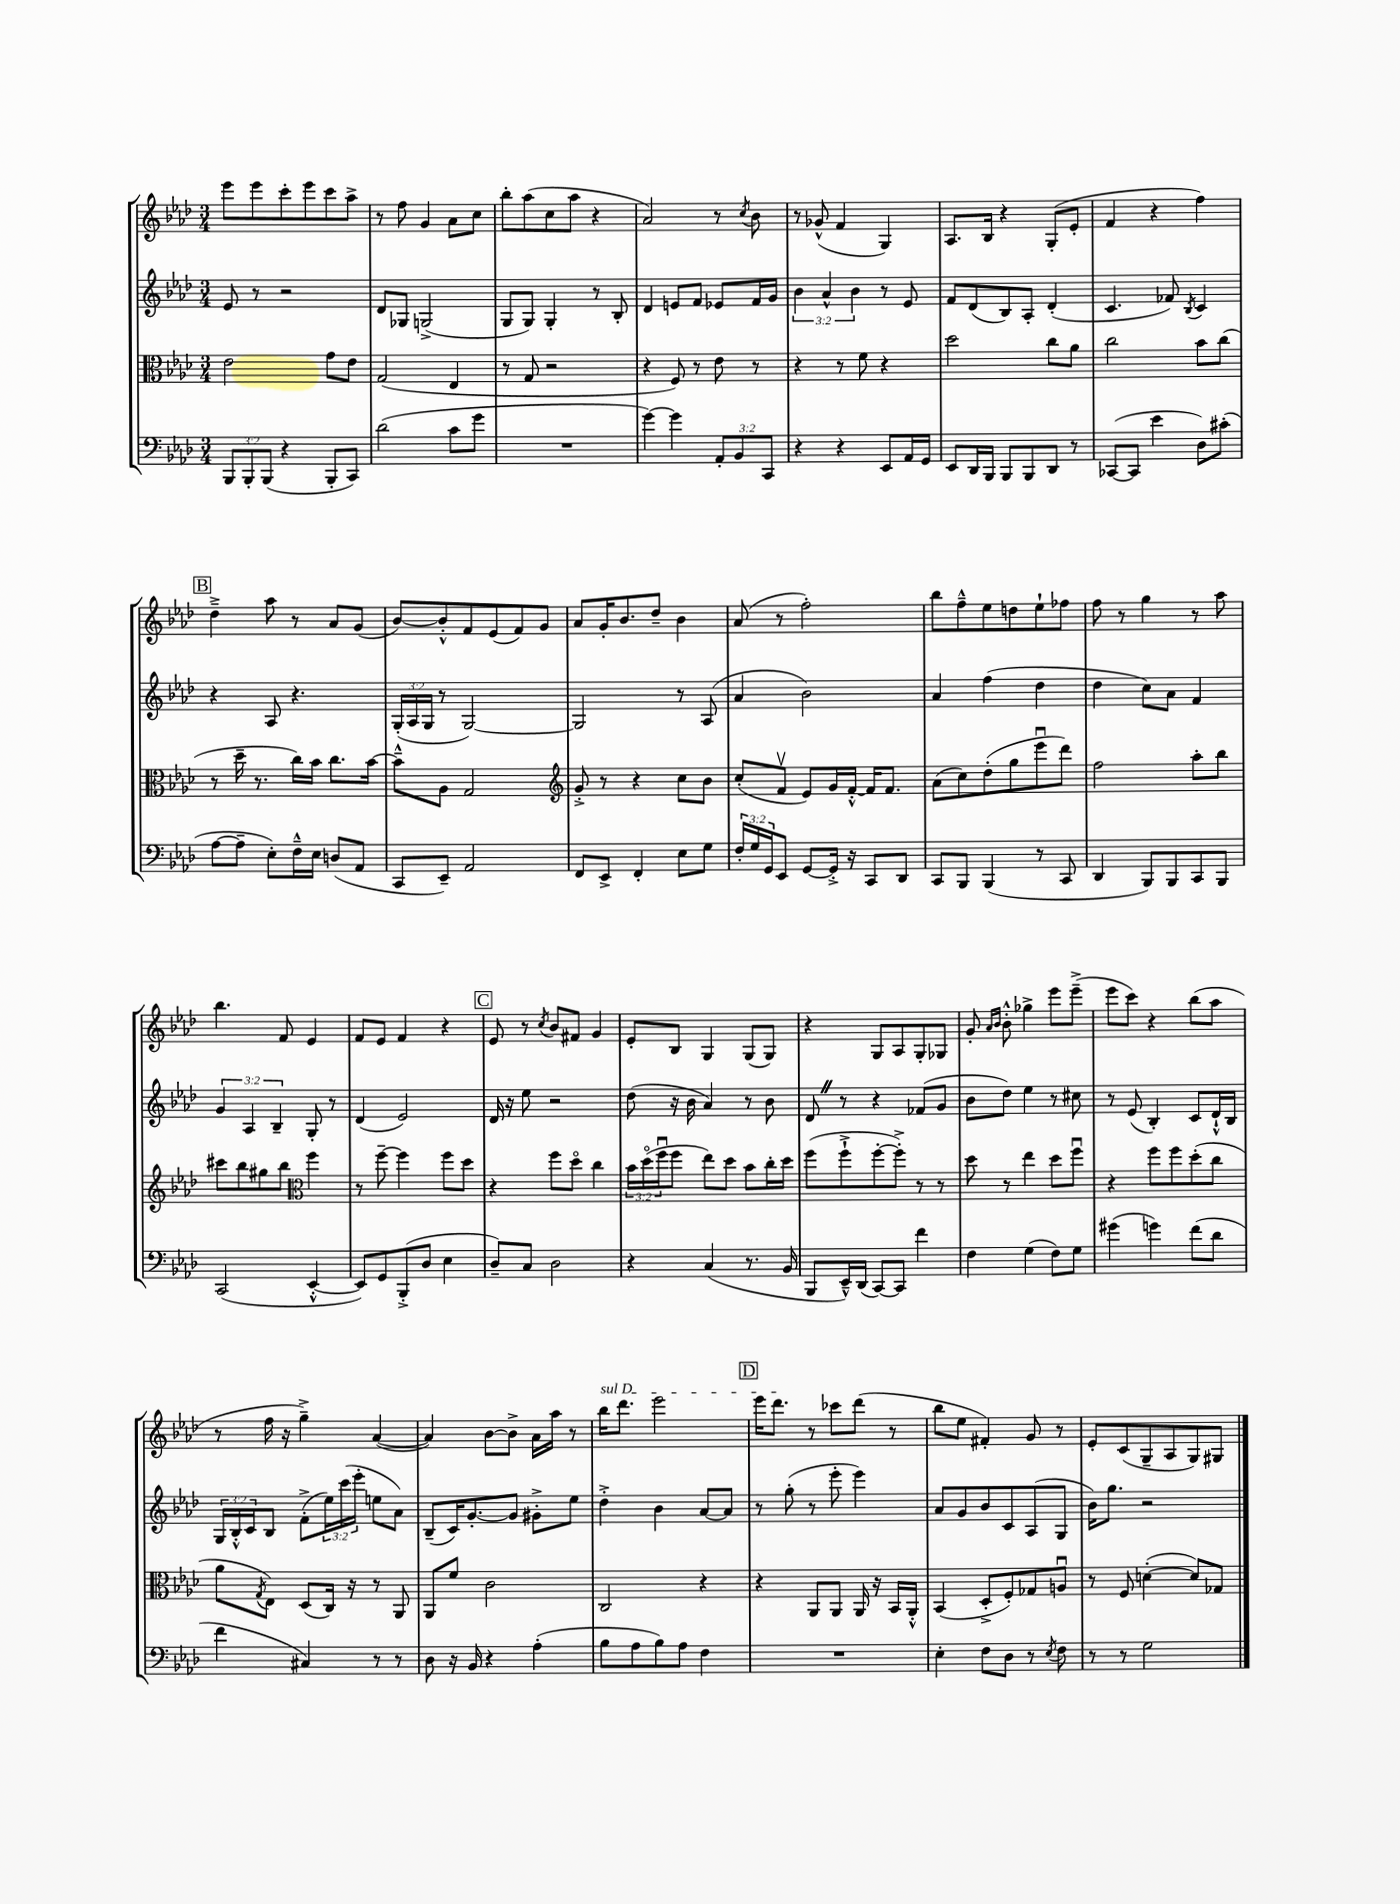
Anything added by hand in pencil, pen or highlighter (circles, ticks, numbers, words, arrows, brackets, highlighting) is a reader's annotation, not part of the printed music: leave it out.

**kern	**kern	**kern	**kern
*part4	*part3	*part2	*part1
*staff4	*staff3	*staff2	*staff1
*clefF4	*clefC3	*clefG2	*clefG2
*k[b-e-a-d-]	*k[b-e-a-d-]	*k[b-e-a-d-]	*k[b-e-a-d-]
*M3/4	*M3/4	*M3/4	*M3/4
=101	=101	=101	=101
12BBB-/L	2e-\	8e-/	8eee-\L
12BBB-'/	.	.	.
.	.	8r	8eee-\
(12BBB-/J	.	.	.
4r	.	2r	8ccc'\
.	.	.	8eee-\
8BBB-'/L	8g\L	.	8ccc\
8CC/J)	8e-\J	.	8aa-^\J
=102	=102	=102	=102
(2d-\	(2G/	8d-/L	8r
.	.	8G-X/J	8ff\
.	.	(2Gn^/	4g/
8c\L	4E-/	.	8a-\L
8g\J	.	.	8cc\J
=103	=103	=103	=103
2.r	8r	8G/L	8bb-'\L
.	8G/	8G/J)	(8aa-\
.	2r	4G'/	8cc\
.	.	.	8aa-\J
.	.	8r	4r
.	.	8B-'/	.
=104	=104	=104	=104
[4g\)	4r	4d-/	2a-/)
4g\]	8F/)	8en/L	.
.	8r	8f/J	.
12AA-'/L	8e-\	8e-X/L	8r
12BB-/	.	.	.
.	.	.	8qcc/
.	8r	16f/L	8b-\
12CC/J	.	.	.
.	.	16g/JJ	.
=105	=105	=105	=105
4r	4r	6b-\	8r
.	.	.	(8g-X^^/
.	.	6a-^^/	.
4r	8r	.	4f/
.	.	6b-\	.
.	8f\	.	.
8EE-/L	4r	8r	4G/)
16AA-/L	.	8e-/	.
16GG/JJ	.	.	.
=106	=106	=106	=106
8EE-/L	2dd-\	8f/L	8.A-/L
16DD-/L	.	(8d-/	.
16BBB-/JJ	.	.	16B-/Jk
8BBB-/L	.	8B-/)	4r
8BBB-/	.	8A-'/J	.
8DD-/J	8cc\L	(4d-'/	(8G'/L
8r	8a-\J	.	8e-'/J
=107	=107	=107	=107
([8CC-X/L	2cc\	4.c/	4f/
8CC-/J]	.	.	.
4e-\	.	.	4r
.	.	8f-X/)	.
.	.	8qB-/	.
8D-\L)	8b-\L	4c/	4ff\)
(8c#X'\J	(8cc\J	.	.
!!LO:LB:g=z
!!LO:REH:place=s1:t=B
=108	=108	=108	=108
[8A-\L	8r	4r	4dd-~^\
8A-~\J]	16dd-~\	.	.
.	8.r	.	.
8E-'\L)	.	8A-/	8aa-\
16F~^^\L	16cc\LL)	4.r	8r
16E-\JJ	16b-\JJ	.	.
(8Dn/L	8.cc\L	.	8a-/L
8AA-/J	.	.	(8g/J
.	[16b-\Jk	.	.
=109	=109	=109	=109
8CC/L	8b-~^^\L]	(24G'/LL	[8b-/L)
.	.	24A-/	.
.	.	24G/JJ	.
8EE-~/J)	8A-\J	8r	8b-'^^/]
2AA-/	2G/	[2G/)	8f/
.	.	.	(8e-/
.	.	.	8f/)
.	.	.	8g/J
=110	=110	=110	=110
*	*clefG2	*	*
8FF/L	8g'^/	2G/]	8a-/L
8EE-^/J	8r	.	16g'/K
.	.	.	8.b-/
4FF'/	4r	.	.
.	.	.	8dd-~/J
8E-\L	8cc\L	8r	4b-\
8G\J	8b-\J	(8A-/	.
=111	=111	=111	=111
24F'/LL	(8cc'/L	4a-/	(8a-/
24G/	.	.	.
24GG/J	.	.	.
8EE-/J	8fv/J	.	8r
[8GG/L	8e-/L)	2b-\)	2ff'\)
16GG'^/Jk]	16g/L	.	.
16r	[16f'^^/JJ	.	.
8CC/L	16f/KL]	.	.
.	8.f/J	.	.
8DD-/J	.	.	.
=112	=112	=112	=112
8CC/L	(8a-\L	4a-/	8bb-\L
8BBB-/J	8cc\)	.	8ff~^^\
(4BBB-/	(8dd-'\	(4ff\	8ee-\
.	8gg\	.	8ddn\
8r	8eee-u\	4dd-\	8ee-`\
8CC/	8ddd-\J)	.	8ff-X\J
=113	=113	=113	=113
4DD-/	2ff\	4dd-\	8ff\
.	.	.	8r
8BBB-/L)	.	8cc\L)	4gg\
8BBB-/	.	8a-\J	.
8CC/	8aa-'\L	4f/	8r
8BBB-/J	8bb-\J	.	8aa-\
!!LO:LB:g=z
=114	=114	=114	=114
(2CC/	8ccc#X\L	6g/	4.bb-\
.	8bb-\	.	.
.	.	6A-/	.
.	8gg#X\	.	.
.	.	6B-~/	.
.	8bb-\J	.	8f/
*	*clefC3	*	*
[4EE-'^^/	4ff\	8G'/	4e-/
.	.	8r	.
=115	=115	=115	=115
8EE-/L])	8r	(4d-/	8f/L
8GG/	[8ff~\	.	8e-/J
(8BBB-'^/	4ff\]	2e-/)	4f/
8D-/J	.	.	.
4E-\	8ff\L	.	4r
.	8dd-\J	.	.
!!LO:REH:place=s1:t=C
=116	=116	=116	=116
8D-~/L)	4r	16d-/	8e-/
.	.	16r	.
8C/J	.	8ee-\	8r
.	.	.	8qcc/
2D-\	8ff\L	2r	8b-/L
.	8dd-\J	.	8f#X/J
.	4cc\	.	4g/
=117	=117	=117	=117
4r	24b-\LL	(8dd-\	8e-'/L
.	(24dd-\	.	.
.	24ffu\J	.	.
.	8ff\J	16r	8B-/J
.	.	16b-\	.
(4C/	8ee-\L)	4a-/)	4G/
.	8dd-\J	.	.
8.r	8b-\L	8r	(8G/L
.	16cc'\L	8b-\	8G/J)
16BB-/	16dd-\JJ	.	.
=118	=118	=118	=118
8BBB-/L	(8ff\L	8d-Z/	4r
16EE-~^^/L)	8ff`^\	8r	.
(16DD-/JJ	.	.	.
[8CC/L)	[8ff'\	4r	8G/L
8CC/J]	8ff'^\J])	.	8A-/
4f\	8r	(8f-X/L	8G'/
.	8r	8g/J	8G-X/J
=119	=119	=119	=119
4F\	8dd-\	8b-\L	8g'/
.	.	.	16qqa-/LL
.	.	.	16qqb-/JJ
.	8r	8dd-\J)	8b-'^^\
(4G\	4ee-\	4ee-\	4gg-X^\
8F\L)	8dd-\L	8r	8eee-\L
8G\J	8ffu\J	8cc#X\	(8eee-~^\J
=120	=120	=120	=120
(4g#X\	4r	8r	8eee-\L
.	.	(8e-/	8ccc\J)
4gn\)	8ff\L	4B-'/)	4r
.	8ff\	.	.
(8f\L	(8dd-'\	8c/L	(8bb-\L
8d-\J	8cc\J	16d-`^^/L	8aa-\J
.	.	16B-/JJ	.
!!LO:LB:g=z
=121	=121	=121	=121
4f\	8a-\L	24G/LL	8r
.	.	24B-'^^/	.
.	.	24c/J	.
.	8qG/	.	.
.	8E-\J)	8B-/J	16ff\
.	.	.	16r
4C#X/)	(8D-/L	(8f'^\L	4gg~^\)
.	16C/Jk)	24ee-\L)	.
.	.	(24ccc\	.
.	16r	.	.
.	.	24eee-'\JJ	.
8r	8r	8een\L	([4a-/
8r	8AA-/	8a-\J)	.
=122	=122	=122	=122
8D-\	8AA-/L	(8B-~/L	4a-/])
16r	8f/J	16c/K)	.
16BB-/	.	[8.g'/	.
4r	2c\	.	[8b-\L
.	.	8g/J]	8b-^\J]
(4A-'\	.	8g#X'^\L	16a-\LL
.	.	.	16aa-\JJ
.	.	8ee-\J	8r
=123	=123	=123	=123
!	!	!	!LO:TX:a:i:t=sul D
8B-\L	2C/	4dd-'^\	16bb-\KL
.	.	.	8.ddd-\J
8A-\	.	.	.
8B-\)	.	4b-\	2eee-\
8A-\J	.	.	.
4F\	4r	[8a-/L	.
.	.	8a-/J]	.
!!LO:REH:place=s1:t=D
=124	=124	=124	=124
2.r	4r	8r	16eee-\KL
.	.	.	8.ddd-\J
.	.	(8gg'\	.
.	8AA-/L	8r	8r
.	8AA-/J	8eee-'\	8ccc-X\L
.	16AA-/	4eee-\)	(8ddd-\J
.	16r	.	.
.	16BB-/LL	.	8r
.	16AA-'^^/JJ	.	.
=125	=125	=125	=125
4E-'\	(4BB-/	8a-/L	8bb-\L
.	.	8g/	8ee-\J
8F\L	8D-'^/L	8b-/	4f#X'/)
8D-\J	8F'/)	8c/	.
8r	8G-X/	(8A-/	8g/
8qE-/	.	.	.
8F\	8Anu/J	8G/J	8r
=126	=126	=126	=126
8r	8r	16b-\KL)	8e-'/L
.	.	8.gg\J	.
8r	8F/	.	(8c/
2G\	([4dn'\	2r	8G~/
.	.	.	8A-/
.	8d/L])	.	8G/)
.	8G-X/J	.	8G#X/J
==	==	==	==
*-	*-	*-	*-
